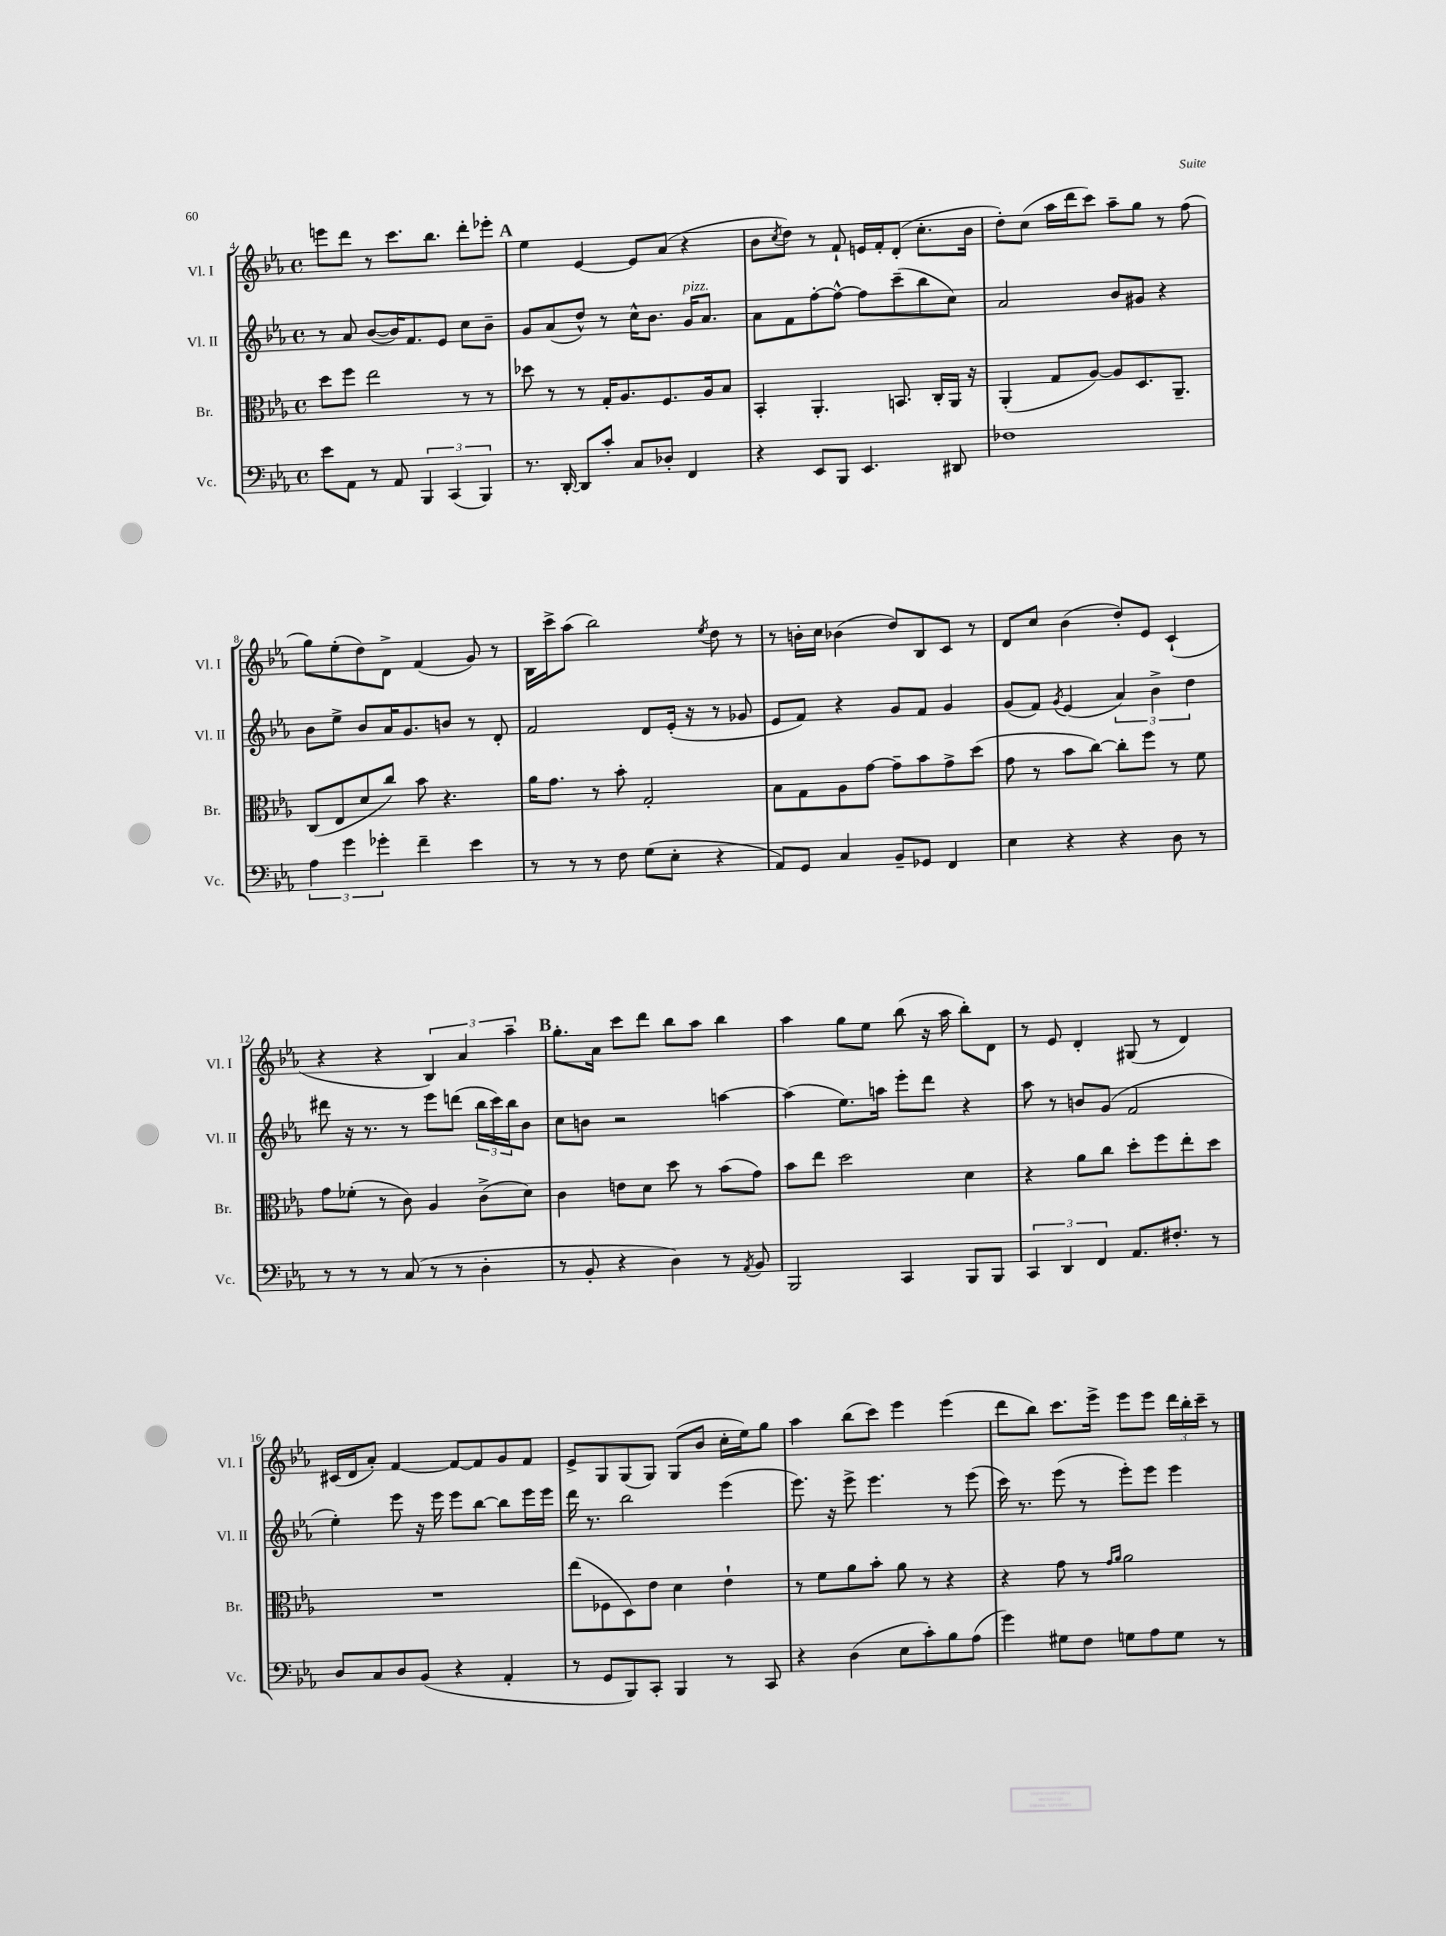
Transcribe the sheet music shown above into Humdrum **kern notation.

**kern	**kern	**kern	**kern
*part4	*part3	*part2	*part1
*staff4	*staff3	*staff2	*staff1
*I"Vc.	*I"Br.	*I"Vl. II	*I"Vl. I
*I'Vc.	*I'Br.	*I'Vl. II	*I'Vl. I
*clefF4	*clefC3	*clefG2	*clefG2
*k[b-e-a-]	*k[b-e-a-]	*k[b-e-a-]	*k[b-e-a-]
*M4/4	*M4/4	*M4/4	*M4/4
*met(c)	*met(c)	*met(c)	*met(c)
=4	=4	=4	=4
8e-\L	8dd\L	8r	8eeen\L
8AA-\J	8ff\J	8a-/	8ddd\J
8r	2ee-\	([8b-/L	8r
8AA-/	.	16b-/K])	8.ccc\L
.	.	8.f/	.
6BBB-/	.	.	.
.	.	.	8.bb-\J
.	.	8e-/J	.
(6CC/	.	.	.
.	8r	8cc\L	8ddd'\L
6BBB-/)	.	.	.
.	8r	8b-~\J	8eee-X'\J
!!LO:REH:place=s1:t=A
=5	=5	=5	=5
8.r	8dd-X\	8g/L	4ee-\
.	8r	(8a-/	.
[16DD'/	.	.	.
8DD/L]	8r	8dd^^/J)	[4e-/
8c'/J	16G'/KL	8r	.
.	8.A-/	.	.
8C/L	.	16cc^^\KL	8e-/L]
.	.	8.b-\J	.
8D-X'/J	8.F/	.	(8a-/J
!	!	!LO:TX:a:i:t=pizz.	!
4FF/	.	16g/KL	4r
.	16A-/k	8.a-/J	.
.	8B-/J	.	.
=6	=6	=6	=6
4r	4BB-'/	8a-\L	8b-\L
.	.	.	8qcc/
.	.	8f\	8dd\J)
8EE-/L	4.AA-'/	[8ff'\	8r
8BBB-/J	.	8ff^^\J_	8f`/
4.EE-/	.	8ff\L]	16en/LL
.	.	.	16f'/J
.	8.BBn/	(8ccc~\	(8d'/J
.	.	8bb-\	8.cc'\L
.	16C'/LL	.	.
8DD#X/	16AA-/JJ	8cc\J)	.
.	16r	.	16b-\Jk
=7	=7	=7	=7
1F-X	(4AA-'/	2a-/	8dd'\L)
.	.	.	(8cc\J
.	8G/L	.	16aa-\LL
.	.	.	16ddd\J
.	[8A-/J)	.	8ccc\J)
.	8A-/L]	8b-/L	8aa-~\L
.	8.D/	8g#X/J	8gg\J
.	.	4r	8r
.	8.AA-~/J	.	.
.	.	.	(8ff\
!!LO:LB:g=z
=8	=8	=8	=8
6A-\	(8C/L	8b-\L	8gg\L)
.	8E-/	8ee-^\J	(8ee-'\
6g\	.	.	.
.	8d/	8b-/L	8dd\)
6g-X'\	.	.	.
.	8cc/J)	16a-/K	8d^\J
.	.	8.g/	.
4f~\	8b-\	.	(4f/
.	4.r	8bn/J	.
4e-\	.	8r	8g/)
.	.	8d'/	8r
=9	=9	=9	=9
8r	16a-\KL	2f/	16B-\LL
.	8.g\J	.	16ccc^\J
8r	.	.	(8aa-\J
8r	8r	.	2bb-\)
8F\	8b-'\	.	.
(8G\L	2G'/	8d/L	.
8E-'\J	.	(16e-'/Jk	.
.	.	16r	.
.	.	.	8qee-/
4r	.	8r	8dd\
.	.	8g-X/	8r
=10	=10	=10	=10
8AA-/L)	8B-\L	8e-/L	8r
8GG/J	8G\	8f/J)	16bn'\LL
.	.	.	16cc\JJ
4C/	8A-\	4r	(4b-X\
.	[8g\J	.	.
8BB-~/L	8g~\L]	8g/L	8dd/L)
8GG-X/J	8b-\	8f/J	8B-/
4FF/	8g^\	4g/	8c/J
.	(8dd\J	.	8r
=11	=11	=11	=11
4E-\	8g\	(8g/L	8d/L
.	8r	8f/J)	8cc/J
.	.	8qg/	.
4r	8b-\L	(4e-/	(4b-\
.	[8cc\J)	.	.
4r	8cc'\L]	6a-/)	8dd'/L)
.	8ff\J	.	8e-/J
.	.	6b-^\	.
8D\	8r	.	(4c`/
.	.	6dd\	.
8r	8f\	.	.
!!LO:LB:g=z
=12	=12	=12	=12
8r	8g\L	8ddd#X\	4r
8r	(8f-X'\J	16r	.
.	.	8.r	.
8r	8r	.	4r
(8C/	8c\)	8r	.
8r	4A-/	8eee-\L	6B-/)
8r	.	(8dddn\J	.
.	.	.	6a-/
4D'\	(8c^\L	24bb-\LL	.
.	.	24ccc\)	.
.	.	24bb-\J	6aa-~\
.	8d\J)	8b-\J	.
!!LO:REH:place=s1:t=B
=13	=13	=13	=13
8r	4c\	8cc\L	8.gg'\L
8BB-'/	.	8bn\J	.
.	.	.	16a-\Jk
4r	8en\L	2r	8ccc\L
.	8d\J	.	8ddd\J
4D\)	8dd\	.	8bb-\L
.	8r	.	8aa-\J
8r	(8b-\L	[4aan\	4bb-\
8qAA-/	.	.	.
8BB-/	8g\J)	.	.
=14	=14	=14	=14
2BBB-/	8b-\L	(4aa\]	4aa-\
.	8ee-\J	.	.
.	2dd\	8.ee-\L)	8gg\L
.	.	.	8ee-\J
.	.	16aan\Jk	.
4CC/	.	8eee-'\L	(8bb-\
.	.	8ddd\J	16r
.	.	.	16aa-\
8BBB-/L	4d\	4r	8bb-'\L)
8BBB-/J	.	.	8d\J
=15	=15	=15	=15
6CC/	4r	8aa-\	8r
.	.	8r	8e-/
6DD/	.	.	.
.	8a-\L	8bn/L	4d'/
6FF/	.	.	.
.	8cc\J	(8g/J	.
8.AA-/L	8dd'\L	2f/	(8G#X/
.	8ff\	.	8r
8.F#X'/J	.	.	.
.	8ee-'\	.	4d/)
8r	8dd\J	.	.
!!LO:LB:g=z
=16	=16	=16	=16
8D/L	1r	4ee-'\)	(16c#X/LL
.	.	.	16d/J
8C/	.	.	8a-'/J)
8D/	.	8eee-\	[4f/
(8BB-/J	.	16r	.
.	.	16eee-\	.
4r	.	8eee-\L	8f/L_
.	.	[8bb-\J	8f/]
4AA-'/	.	8bb-\L]	8g/
.	.	16eee-\L	8f/J
.	.	16eee-\JJ	.
=17	=17	=17	=17
8r	(8ee-\L	16ddd\	8e-^/L
.	.	8.r	.
8GG/L	8F-X\	.	8G/
8BBB-/)	8D\)	2bb-\	(8G/
8CC'/J	8e-\J	.	8G/J)
4BBB-/	4d\	.	(8G/L
.	.	.	8b-/J
8r	4e-`\	(4eee-\	16cc'\LL
.	.	.	16ee-\J)
8CC/	.	.	8gg\J
=18	=18	=18	=18
4r	8r	8.eee-\)	4aa-\
.	8f\L	.	.
.	.	16r	.
(4D\	8a-\	8eee-^\	(8bb-\L
.	8b-'\J	4.eee-\	8ccc\J)
8E-\L	8a-\	.	4eee-\
8c'\)	8r	.	.
8B-\	4r	8r	(4eee-\
(8A-\J	.	(8eee-\	.
=19	=19	=19	=19
4g\)	4r	16ccc\)	8ddd\L
.	.	8.r	.
.	.	.	8bb-\J)
8G#X\L	8g\	(8eee-\	8.ccc\L
8F\J	8r	8r	.
.	.	.	16eee-^\Jk
.	16qqg/LL	.	.
.	16qqa-/JJ	.	.
8Gn\L	2a-\	8eee-'\L)	8eee-\L
8A-\	.	8eee-\J	8eee-\J
8G\J	.	4eee-\	24ddd\LL
.	.	.	24bb-'\
.	.	.	24ccc~\JJ
8r	.	.	8r
==	==	==	==
*-	*-	*-	*-
